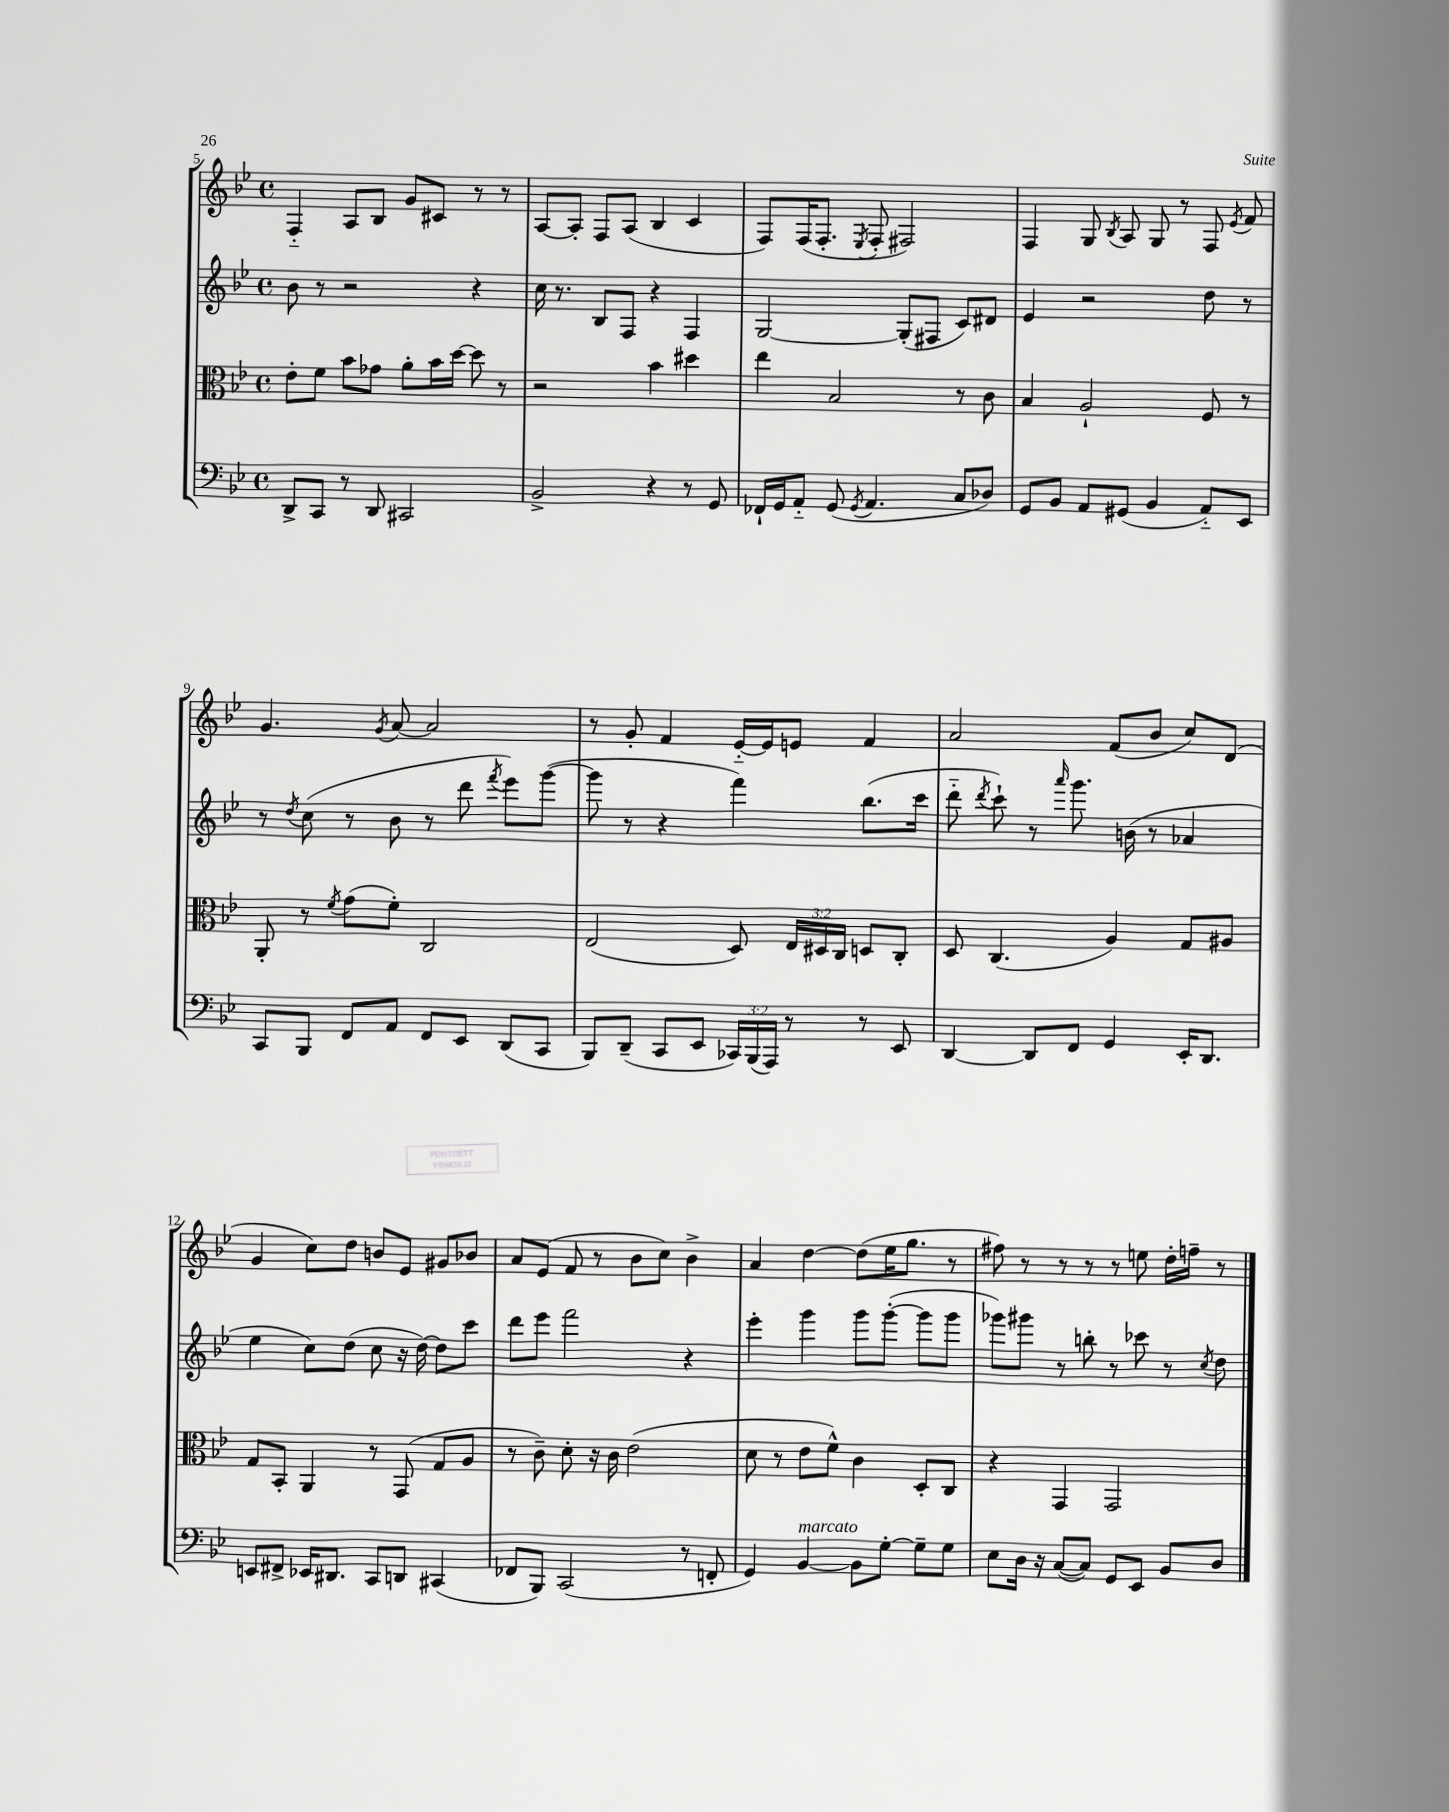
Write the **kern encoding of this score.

**kern	**kern	**kern	**kern
*staff4	*staff3	*staff2	*staff1
*clefF4	*clefC3	*clefG2	*clefG2
*k[b-e-]	*k[b-e-]	*k[b-e-]	*k[b-e-]
*M4/4	*M4/4	*M4/4	*M4/4
*met(c)	*met(c)	*met(c)	*met(c)
8DD^	8e-'	8b-	4F'~
8CC	8f	8r	.
8r	8b-	2r	8A
8DD	8g-	.	8B-
2CC#	8a'	.	8g
.	16b-	.	8c#
.	[16dd	.	.
.	8dd]	4r	8r
.	8r	.	8r
=	=	=	=
2BB-^	2r	16cc	[8A
.	.	8.r	.
.	.	.	8A']
.	.	8B-	8F
.	.	8F	(8A
4r	4b-	4r	4B-
8r	4dd#	4F	4c
8GG	.	.	.
=	=	=	=
16FF-`	4ee-	[2G	8F)
16GG	.	.	.
8AA'~	.	.	(16F
.	.	.	8.F'
(8GG	2B-	.	.
8qGG	.	.	8qE-
4.AA	.	.	8F'
.	.	(8G']	2F#)
.	.	8F#	.
8C	8r	8c)	.
8D-)	8c	8d#	.
=	=	=	=
8GG	4B-	4e-	4F
8BB-	.	.	.
8AA	2A`	2r	8G
.	.	.	8qB-
(8GG#	.	.	8A
4BB-	.	.	8G
.	.	.	8r
8AA'~)	8F	8dd	8F
.	.	.	8qe-
8EE-	8r	8r	8f
=	=	=	=
8CC	8AA'	8r	4.g
.	.	8qdd	.
8BBB-	8r	(8cc	.
.	8qf	.	.
8FF	(8g	8r	.
.	.	.	8qg
8AA	8f')	8b-	[8a
8FF	2C	8r	2a]
8EE-	.	8ddd	.
.	.	8qfff	.
(8DD	.	8eee-)	.
8CC	.	([8ggg	.
=	=	=	=
8BBB-)	(2E-	8ggg]	8r
(8DD~	.	8r	8g'
8CC	.	4r	4f
8EE-	.	.	.
24CC-)	8D)	4fff)	[16e-'~
(24BBB-	.	.	.
.	.	.	16e-]
24AAA)	.	.	.
8r	24E-	.	8e
.	24D#	.	.
.	24C	.	.
8r	8D	(8.bb-	4f
8EE-	8C'	.	.
.	.	16ccc	.
=	=	=	=
[4DD	8D	8ddd'~	2a
.	.	8qddd	.
.	(4.C	8ccc`)	.
8DD]	.	8r	.
.	.	16qqaaa	.
8FF	.	8.ggg	.
4GG	4A)	.	(8f
.	.	(16b	.
.	.	8r	8b-
16EE-'	8G	4a-	8cc)
8.DD	.	.	.
.	8A#	.	(8d
=	=	=	=
8EE	8G	4ee-	4g
8FF#^	8BB-'	.	.
16EE-	4AA	8cc)	8cc)
8.DD#	.	.	.
.	.	(8dd	8dd
8CC	8r	8cc	8b
8DD	(8GG	16r	8e-
.	.	[16dd)	.
(4CC#	8G	8dd]	8g#
.	8A	8ccc	8b-
=	=	=	=
8FF-	8r	8ddd	8a
8BBB-)	8c~)	8eee-	(8e-
(2CC	8d'	2fff	8f
.	16r	.	8r
.	16c	.	.
.	(2e-	.	8b-
.	.	.	8cc)
8r	.	4r	4b-^
8FF'	.	.	.
=	=	=	=
4GG)	8d	4eee-'	4a
.	8r	.	.
[4BB-	8e-	4ggg	[4dd
.	8f^^)	.	.
8BB-]	4c	8ggg	(8dd]
[8G'	.	([8ggg'	16ee-
.	.	.	8.gg
8G~]	8D'	8ggg]	.
8G	8C	8ggg	8r
=	=	=	=
8E-	4r	8ggg-)	8ff#)
16D	.	8ggg#	8r
16r	.	.	.
([8C	4GG	8r	8r
8C])	.	8bb'	8r
8GG	2GG	8r	8r
8EE-	.	8ccc-	8ee
8BB-	.	8r	16dd'
.	.	.	16ff~
.	.	8qcc	.
8D	.	8dd	8r
==	==	==	==
*-	*-	*-	*-
